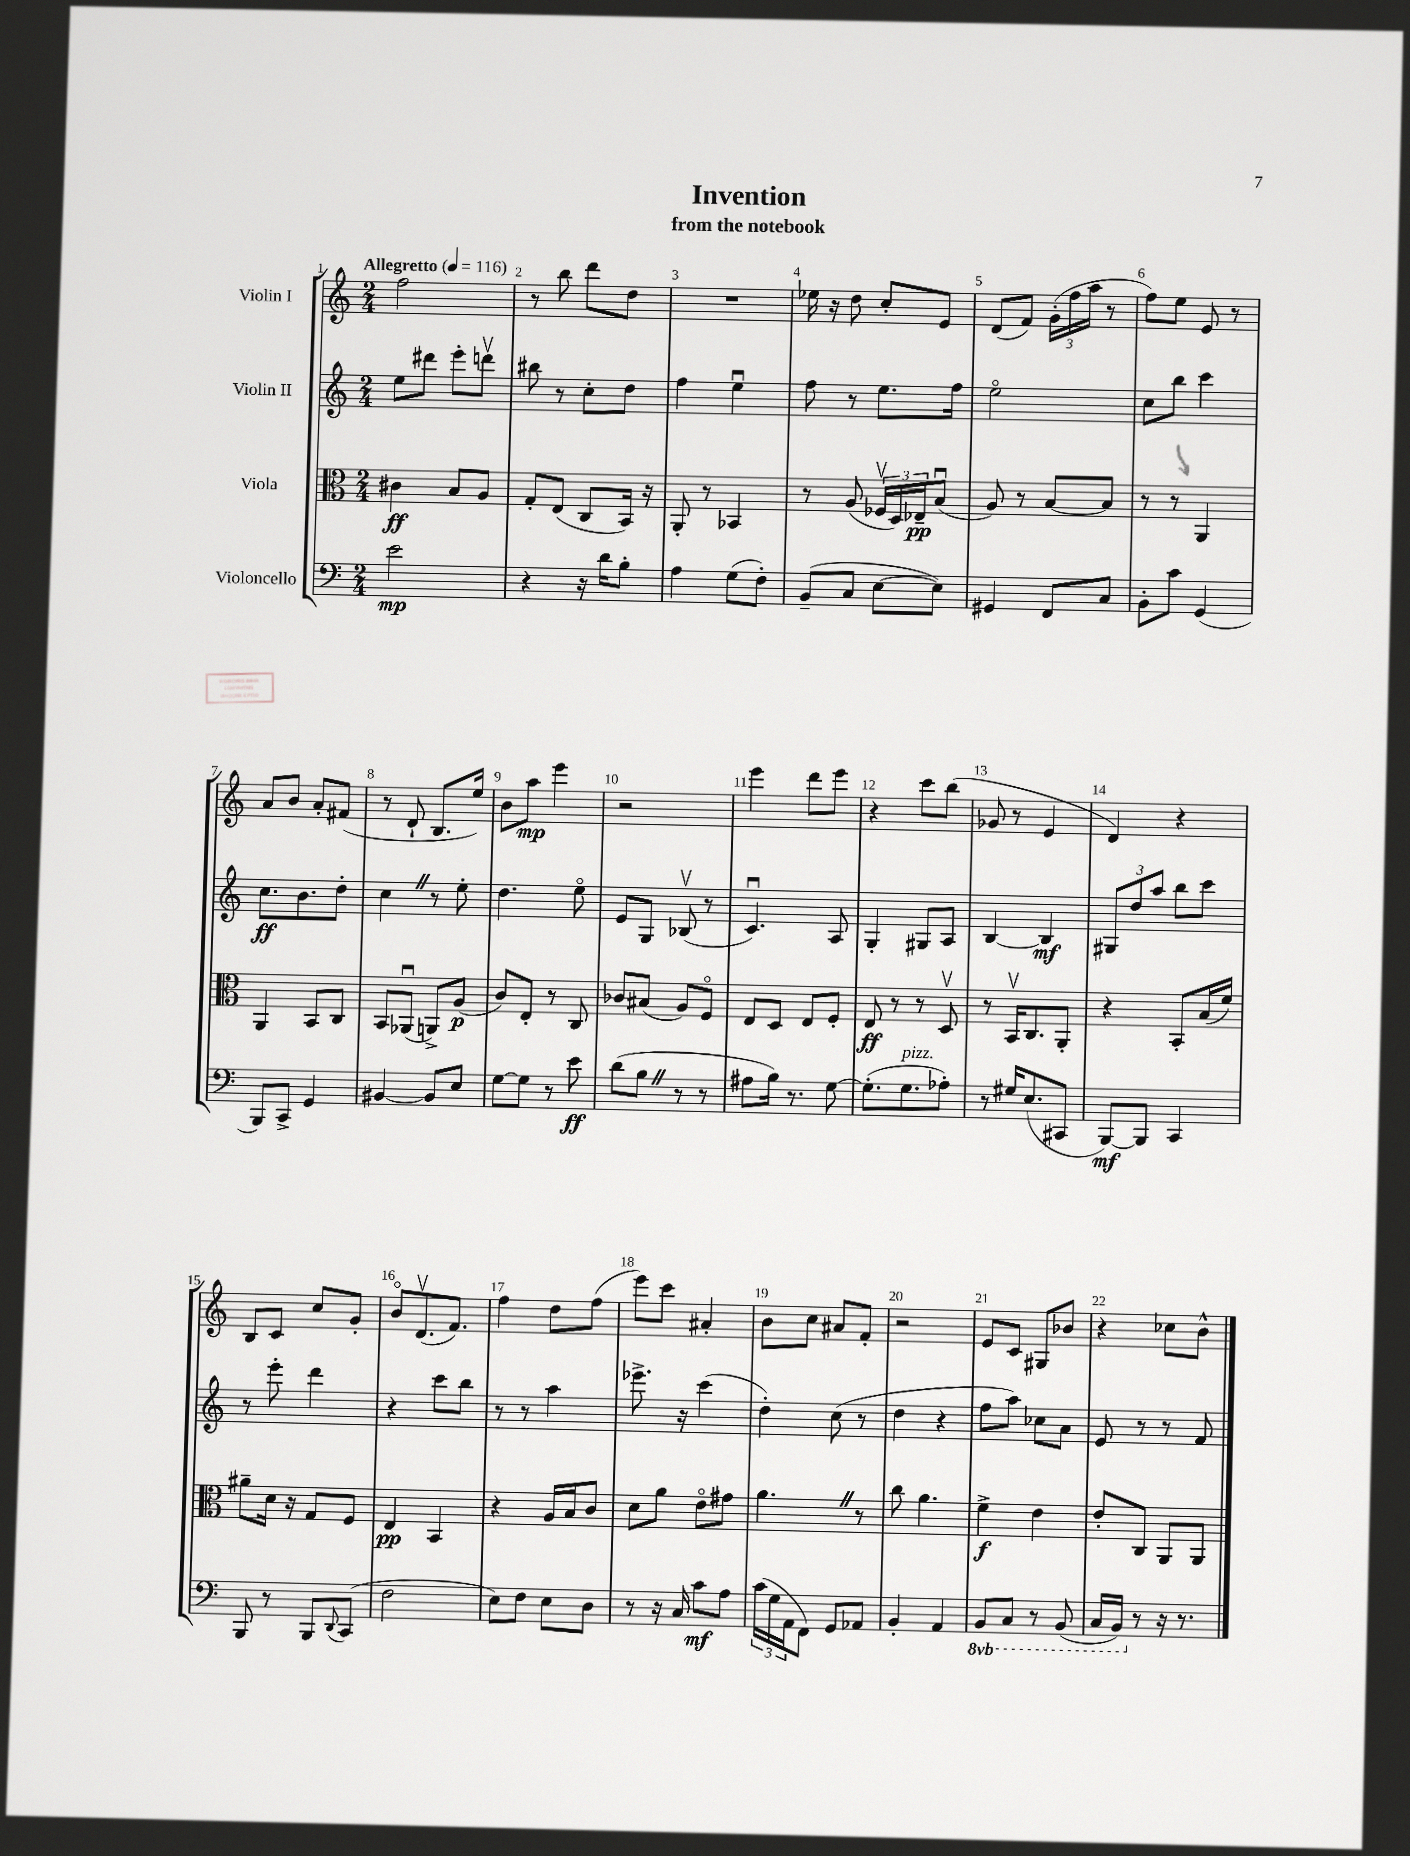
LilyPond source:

\header { title = "Invention" subtitle = "from the notebook" }
<<
\new StaffGroup <<
\new Staff = "s0" \with { instrumentName = "Violin I" } {
    \clef treble \key c \major \numericTimeSignature \time 2/4 \tempo "Allegretto" 4 = 116
    f''2 |
    r8 b''8 d'''8 d''8 |
    R2 |
    ees''16 r16 d''8 c''8-. e'8 |
    d'8( f'8) \tuplet 3/2 { g'16-.( f''16 a''16 } r8 |
    f''8) e''8 e'8 r8 |
    a'8 b'8 a'8-. fis'8( |
    r8 d'8-! b8. e''16) |
    b'8 a''8\mp e'''4 |
    r2 |
    e'''4 d'''8 e'''8 |
    r4 c'''8 b''8( |
    ges'8 r8 e'4 |
    d'4) r4 |
    b8 c'8 c''8 g'8-. |
    b'8\flageolet d'8.\upbow( f'8.) |
    f''4 d''8 f''8( |
    e'''8) c'''8 ais'4-. |
    b'8 c''8 ais'8 f'8-. |
    r2 |
    e'8 c'8 gis8 bes'8 |
    r4 ces''8 b'8-^ \bar "|." |
}
\new Staff = "s1" \with { instrumentName = "Violin II" } {
    \clef treble \key c \major \numericTimeSignature \time 2/4
    e''8 dis'''8 e'''8-. d'''8\upbow |
    bis''8 r8 c''8-. d''8 |
    f''4 e''4\downbow |
    f''8 r8 e''8. f''16 |
    e''2\flageolet |
    c''8 b''8 c'''4 |
    c''8.\ff b'8. d''8-. |
    c''4 \once \override BreathingSign.text = \markup { \musicglyph "scripts.caesura.straight" } \breathe r8 e''8-. |
    d''4. e''8\flageolet |
    e'8 g8 bes8\upbow( r8 |
    c'4.\downbow) a8 |
    g4-. gis8 a8 |
    b4~ b4\mf |
    \tuplet 3/2 { gis8 d''8 a''8 } b''8 c'''8 |
    r8 e'''8-. d'''4 |
    r4 c'''8 b''8 |
    r8 r8 a''4 |
    ees'''8.-> r16 c'''4( |
    d''4-.) c''8( r8 |
    d''4 r4 |
    f''8 a''8) ces''8 a'8 |
    e'8 r8 r8 f'8 \bar "|." |
}
\new Staff = "s2" \with { instrumentName = "Viola" } {
    \clef alto \key c \major \numericTimeSignature \time 2/4
    cis'4\ff b8 a8 |
    g8-. e8( c8 b,16) r16 |
    a,8-. r8 bes,4 |
    r8 a8( \tuplet 3/2 { fes16\upbow d16) ees16--\pp } b8\downbow( |
    a8) r8 b8~ b8 |
    r8 r8 a,4 |
    a,4 b,8 c8 |
    b,8 aes,8\downbow( a,8->) a8\p( |
    c'8) e8-. r8 c8 |
    ces'8 bis8( a8) f8\flageolet |
    e8 d8 e8 f8-. |
    e8\ff r8 r8 d8\upbow |
    r8 b,16\upbow c8. a,8-. |
    r4 b,8-. b16( f'16) |
    ais'8-- d'16 r16 g8 f8 |
    e4\pp b,4 |
    r4 a16 b16 c'8 |
    d'8 a'8 e'8\flageolet gis'8 |
    a'4. \once \override BreathingSign.text = \markup { \musicglyph "scripts.caesura.straight" } \breathe r8 |
    c''8 a'4. |
    f'4->\f e'4 |
    e'8-. c8 a,8 a,8 \bar "|." |
}
\new Staff = "s3" \with { instrumentName = "Violoncello" } {
    \clef bass \key c \major \numericTimeSignature \time 2/4 \set Staff.ottavationMarkups = #ottavation-simple-ordinals
    e'2\mp |
    r4 r16 d'16 b8-. |
    a4 g8( f8-.) |
    b,8--( c8 e8~ e8) |
    gis,4 f,8 c8 |
    b,8-. c'8 g,4( |
    b,,8) c,8-> g,4 |
    bis,4~ bis,8 e8 |
    g8~ g8 r8 e'8\ff |
    d'8( b8 \once \override BreathingSign.text = \markup { \musicglyph "scripts.caesura.straight" } \breathe r8 r8 |
    ais8 b16) r8. g8~ |
    g8.-.( g8.^\markup { \italic "pizz." } aes8-.) |
    r8 gis16 e8.( cis,8 |
    b,,8~\mf) b,,8 c,4 |
    b,,8 r8 b,,8 \appoggiatura { d,8 } c,8( |
    f2 |
    e8) f8 e8 d8 |
    r8 r16 c16 c'8\mf a8 |
    \tuplet 3/2 { c'16( g16 a,16 } f,8) g,8 aes,8 |
    b,4-. a,4 |
    \ottava #-1 b,,8 c,8 r8 b,,8( |
    c,16 b,,16) \ottava #0 r8 r16 r8. \bar "|." |
}
>>
>>
\layout { \context { \Score \override BarNumber.break-visibility = ##(#f #t #t) barNumberVisibility = #all-bar-numbers-visible } }
